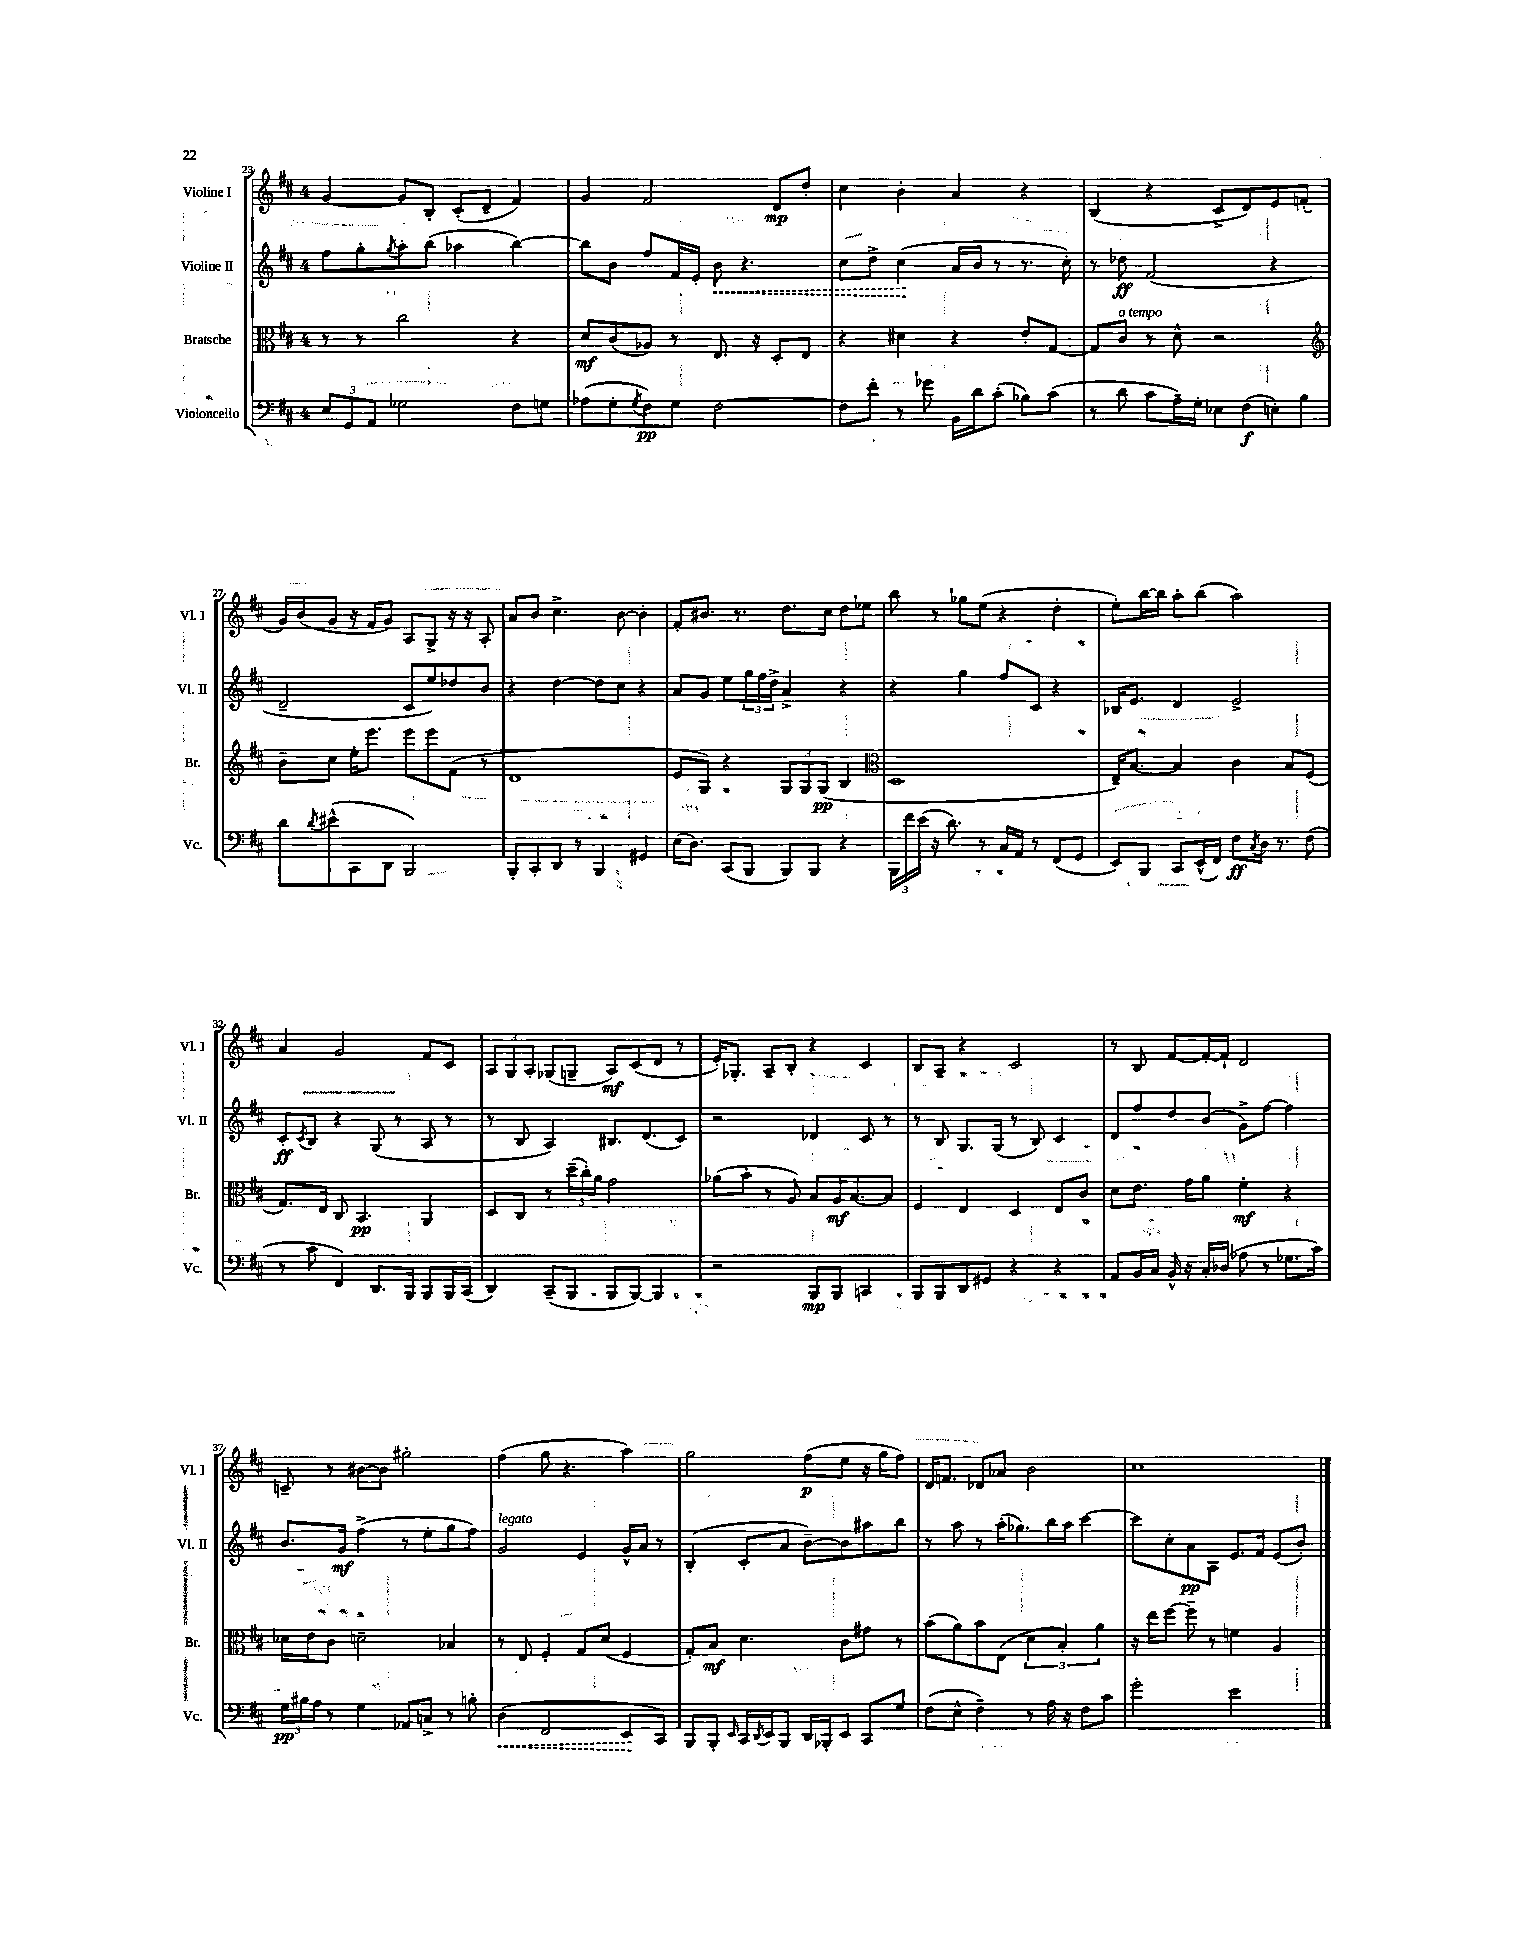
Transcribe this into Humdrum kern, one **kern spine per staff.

**kern	**dynam	**kern	**dynam	**kern	**dynam	**kern	**dynam
*part4	*part4	*part3	*part3	*part2	*part2	*part1	*part1
*staff4	*staff4	*staff3	*staff3	*staff2	*staff2	*staff1	*staff1
*I"Violoncello	*	*I"Bratsche	*	*I"Violine II	*	*I"Violine I	*
*I'Vc.	*	*I'Br.	*	*I'Vl. II	*	*I'Vl. I	*
*clefF4	*	*clefC3	*	*clefG2	*	*clefG2	*
*k[f#c#]	*	*k[f#c#]	*	*k[f#c#]	*	*k[f#c#]	*
*M4/4	*	*M4/4	*	*M4/4	*	*M4/4	*
=23	=23	=23	=23	=23	=23	=23	=23
12E/L	.	8r	.	8ff#\L	.	[4g/	.
12GG/	.	.	.	.	.	.	.
.	.	8r	.	8gg'\	.	.	.
12AA/J	.	.	.	.	.	.	.
.	.	.	.	8qgg/	.	.	.
2G-X\	.	2cc#\	.	8aa'\	.	8g/L]	.
.	.	.	.	(8bb\J	.	8B'/J	.
.	.	.	.	4aa-X\	.	(8c#'/L	.
.	.	.	.	.	.	8d~/J	.
8F#\L	.	4r	.	[4bb\)	.	4f#/)	.
8Gn\J	.	.	.	.	.	.	.
=24	=24	=24	=24	=24	=24	=24	=24
(8A-X\L	.	8d/L	mf	8bb\L]	.	4g/	.
8G'\	.	(8c#/	.	8b\J	.	.	.
8qG/	.	.	.	.	.	.	.
8F#\)	pp	8A-X/J)	.	8ff#/L	.	2f#/	.
8G\J	.	8r	.	16f#/L	.	.	.
.	.	.	.	16e'/JJ	.	.	.
!	!	!	!	!	!LO:HP:b	!	!
[2F#\	.	8.E/	.	8b\	<	.	.
.	.	.	.	4.r	.	.	.
.	.	16r	.	.	.	.	.
.	.	8D'/L	.	.	.	8d/L	mp
.	.	8E/J	.	.	.	8dd'/J	.
=25	=25	=25	=25	=25	=25	=25	=25
8F#\L]	.	4r	.	8cc#\L	.	4cc#\	.
8f#'\J	.	.	.	8dd^\J	.	.	.
8r	.	4d#X\	.	(4cc#\	.	4b'\	.
8g-X\	.	.	.	.	.	.	.
16BB\LL	.	4r	.	16a/LL	[	4a/	.
16d\J	.	.	.	16b/JJ	.	.	.
(8c#'\J	.	.	.	8r	.	.	.
8B-X\L)	.	8e'/L	.	8.r	.	4r	.
(8c#\J	.	[8G/J	.	.	.	.	.
.	.	.	.	16cc#'\)	.	.	.
=26	=26	=26	=26	=26	=26	=26	=26
8r	.	8G/L]	.	8r	.	(4B/	.
!	!	!LO:TX:a:i:t=a tempo	!	!	!	!	!
8d\	.	8c#/J	.	8dd-X\	ff	.	.
8c#\L	.	8r	.	(2f#/	.	4r	.
16A~\L)	.	8d^^\	.	.	.	.	.
16G'\JJ	.	.	.	.	.	.	.
8E-X\L	.	2r	.	.	.	8c#^/L	.
(8F#\	f	.	.	.	.	8d/)	.
8En'\)	.	.	.	4r	.	8e/	.
8B\J	.	.	.	.	.	(8fn'/J	.
!!LO:LB:g=z
=27	=27	=27	=27	=27	=27	=27	=27
*	*	*clefG2	*	*	*	*	*
8d\L	.	8b~\L	.	2d~/	.	16g/LL)	.
.	.	.	.	.	.	(16b/J	.
8qd/	.	.	.	.	.	.	.
(8e#X^^\	.	8cc#\J	.	.	.	8g/J	.
8CC#\	.	16ee'\KL	.	.	.	16r	.
.	.	8.eee\J	.	.	.	16f#/KL	.
8DD\J	.	.	.	.	.	8g/J)	.
2BBB/)	.	8eee\L	.	8c#/L	.	8A/L	.
.	.	8eee\	.	8ee/)	.	8G^/J	.
.	.	(8f#\J	.	8dd-X/	.	16r	.
.	.	.	.	.	.	16r	.
.	.	8r	.	8b/J	.	8A'/	.
=28	=28	=28	=28	=28	=28	=28	=28
8BBB'/L	.	1d	.	4r	.	8a/L	.
8CC#'/	.	.	.	.	.	8b/J	.
8DD/J	.	.	.	[4dd\	.	4.cc#^\	.
8r	.	.	.	.	.	.	.
4BBB/	.	.	.	8dd\L]	.	.	.
.	.	.	.	8cc#\J	.	[8b\	.
4GG#X/	.	.	.	4r	.	4b'\]	.
=29	=29	=29	=29	=29	=29	=29	=29
(16E\KL	.	8e/L	.	8a/L	.	8f#'/L	.
8.D\J)	.	.	.	.	.	.	.
.	.	8G/J)	.	8g/J	.	8.b#X/J	.
(8CC#/L	.	4r	.	8ee\L	.	.	.
.	.	.	.	.	.	8.r	.
8BBB/J	.	.	.	24gg\L	.	.	.
.	.	.	.	24ff#\	.	.	.
.	.	.	.	24dd^\JJ	.	.	.
8BBB/L)	.	12G/L	.	4a^/	.	8.dd\L	.
.	.	12G/	.	.	.	.	.
8BBB/J	.	.	.	.	.	.	.
.	.	(12G/J	pp	.	.	.	.
.	.	.	.	.	.	16cc#\Jk	.
4r	.	4B/	.	4r	.	8dd\L	.
.	.	.	.	.	.	8ee-X\J	.
=30	=30	=30	=30	=30	=30	=30	=30
*	*	*clefC3	*	*	*	*	*
24BBB\LL	.	1D	.	4r	.	8bb\	.
24f#\	.	.	.	.	.	.	.
(24e\JJ	.	.	.	.	.	.	.
16r	.	.	.	.	.	8r	.
8.d\)	.	.	.	.	.	.	.
.	.	.	.	4gg\	.	8gg-X\L	.
8r	.	.	.	.	.	(8ee\J	.
16C#/LL	.	.	.	8ff#/L	.	4r	.
16AA/JJ	.	.	.	.	.	.	.
8r	.	.	.	8c#/J	.	.	.
(8FF#/L	.	.	.	4r	.	4dd'\	.
8GG/J	.	.	.	.	.	.	.
=31	=31	=31	=31	=31	=31	=31	=31
8EE/L)	.	16E~/KL)	.	16B-X/KL	.	8ee'\L)	.
.	.	[8.B/J	.	8.e/J	.	.	.
8BBB/J	.	.	.	.	.	[16bb\L	.
.	.	.	.	.	.	16bb\JJ]	.
8CC#/L	.	4B/]	.	4d/	.	8aa'\L	.
(16EE^^/L	.	.	.	.	.	(8bb\J	.
16FF#/JJ)	.	.	.	.	.	.	.
8F#\L	ff	4c#\	.	2e^/	.	2aa\)	.
8qC#/	.	.	.	.	.	.	.
16D\Jk	.	.	.	.	.	.	.
8.r	.	.	.	.	.	.	.
.	.	8B/L	.	.	.	.	.
(8F#\	.	(8F#/J	.	.	.	.	.
!!LO:LB:g=z
=32	=32	=32	=32	=32	=32	=32	=32
8r	.	8.G/L)	.	8c#'/L	ff	4a/	.
.	.	.	.	8qc#/	.	.	.
8c#\	.	.	.	8B/J	.	.	.
.	.	16E/Jk	.	.	.	.	.
4FF#/)	.	8C#/	.	4r	.	2g/	.
.	.	4.BB/	pp	.	.	.	.
8.DD/L	.	.	.	(8G/	.	.	.
.	.	.	.	8r	.	.	.
16BBB/Jk	.	.	.	.	.	.	.
8BBB/L	.	4AA/	.	8A/	.	8f#/L	.
16BBB/L	.	.	.	8r	.	8c#/J	.
(16CC#/JJ	.	.	.	.	.	.	.
=33	=33	=33	=33	=33	=33	=33	=33
4DD/)	.	8D/L	.	8r	.	12A/L	.
.	.	.	.	.	.	12G/	.
.	.	8C#/J	.	8B/	.	.	.
.	.	.	.	.	.	12A'/J	.
(8CC#~/L	.	8r	.	4A/)	.	(8G-X/L	.
8BBB/J	.	(24dd~\LL	.	.	.	8Gn~/J	.
.	.	24cc#'\)	.	.	.	.	.
.	.	24a\JJ	.	.	.	.	.
8BBB/L	.	2g\	.	8.B#X/L	.	8A/L)	mf
[8BBB/J)	.	.	.	.	.	(8c#/	.
.	.	.	.	(8.d/	.	.	.
4BBB/]	.	.	.	.	.	8d/J	.
.	.	.	.	8c#/J)	.	8r	.
=34	=34	=34	=34	=34	=34	=34	=34
2r	.	(8a-X\L	.	2r	.	16e'/KL)	.
.	.	.	.	.	.	8.G-X'/J	.
.	.	8b'\J	.	.	.	.	.
.	.	8r	.	.	.	8A~/L	.
.	.	8A/)	.	.	.	8B'/J	.
8BBB/L	mp	8B/L	.	4d-X/	.	4r	.
8BBB/J	.	16A/K	mf	.	.	.	.
.	.	[8.B/	.	.	.	.	.
4CCn/	.	.	.	8c#/	.	4c#/	.
.	.	8B/J]	.	8r	.	.	.
=35	=35	=35	=35	=35	=35	=35	=35
8BBB/L	.	4F#/	.	8r	.	8B/L	.
8BBB/	.	.	.	8B/	.	8A~/J	.
8DD/	.	4E/	.	8.G/L	.	4r	.
8GG#X/J	.	.	.	.	.	.	.
.	.	.	.	(16G/Jk	.	.	.
4r	.	4D/	.	8r	.	2c#/	.
.	.	.	.	8B/)	.	.	.
4r	.	8E/L	.	4c#/	.	.	.
.	.	8c#/J	.	.	.	.	.
=36	=36	=36	=36	=36	=36	=36	=36
8AA/L	.	8d\L	.	8d/L	.	8r	.
16BB/L	.	8.e\J	.	8ff#/	.	8B/	.
16C#/JJ	.	.	.	.	.	.	.
16BB^^/	.	.	.	8dd/	.	[8f#/L	.
16r	.	16g\KL	.	.	.	.	.
16C#'/LL	.	8a\J	.	(8b/J	.	16f#'/L_	.
(16D-X/JJ	.	.	.	.	.	16f#`/JJ]	.
8A-X\	.	4f#'\	mf	8g^\L)	.	2d/	.
8r	.	.	.	[8ff#\J	.	.	.
8.G-X\L	.	4r	.	4ff#\]	.	.	.
16c#\Jk)	.	.	.	.	.	.	.
!!LO:LB:g=z
=37	=37	=37	=37	=37	=37	=37	=37
24G\LL	pp	16d-X\LL	.	8.b/L	.	8cn~/	.
24B#X\	.	.	.	.	.	.	.
.	.	16e\J	.	.	.	.	.
24A\JJ	.	.	.	.	.	.	.
8r	.	8c#\J	.	.	.	8r	.
.	.	.	.	16g/Jk	mf	.	.
4G\	.	2dn~\	.	(4ff#^\	.	[8b#X\L	.
.	.	.	.	.	.	8b#\J]	.
8AA-X/L	.	.	.	8r	.	2gg#X'\	.
8Cn^/J	.	.	.	8ee'\L	.	.	.
8r	.	4B-X/	.	8gg\	.	.	.
8Bn'\	.	.	.	8ff#\J)	.	.	.
=38	=38	=38	=38	=38	=38	=38	=38
!	!	!	!	!LO:TX:a:i:t=legato	!	!	!
!	!LO:HP:b	!	!	!	!	!	!
(4D\	<	8r	.	2g/	.	(4ff#\	.
.	.	8E/	.	.	.	.	.
2FF#/	.	4F#'/	.	.	.	8gg\	.
.	.	.	.	.	.	4.r	.
.	.	8G/L	.	4e/	.	.	.
.	.	(8d/J	.	.	.	.	.
8EE/L	.	4F#/	.	16g^^/LL	.	4aa\)	.
.	.	.	.	16a/JJ	.	.	.
8CC#/J)	[	.	.	8r	.	.	.
=39	=39	=39	=39	=39	=39	=39	=39
8BBB/L	.	8G'/L)	.	(4B'/	.	2gg\	.
8BBB'/J	.	8B/J	mf	.	.	.	.
16qqEE/	.	.	.	.	.	.	.
16CC#/LL	.	4.d\	.	8c#'/L	.	.	.
8qDD/	.	.	.	.	.	.	.
16EE/J	.	.	.	.	.	.	.
8BBB/J	.	.	.	8a/J	.	.	.
16DD/LL	.	.	.	[8b~\L)	.	(8ff#\L	p
16BBB-X'/J	.	.	.	.	.	.	.
8EE/J	.	8c#\L	.	8b\]	.	8ee\J	.
8CC#/L	.	8g#X\J	.	8aa#X\	.	16r	.
.	.	.	.	.	.	16gg\KL	.
8G/J	.	8r	.	8bb\J	.	8ff#\J)	.
=40	=40	=40	=40	=40	=40	=40	=40
(8F#\L	.	(8b\L	.	8r	.	16d/KL	.
.	.	.	.	.	.	8.fn/J	.
8E^^\J	.	8a\)	.	8aa\	.	.	.
4F#~\)	.	8b\	.	8r	.	8d-X/L	.
.	.	(8E\J	.	(16aa'\KL	.	8a-X/J	.
.	.	.	.	8.gg-X\)	.	.	.
8r	.	6d\	.	.	.	2b\	.
16A\	.	.	.	16bb\L	.	.	.
.	.	6B'/)	.	.	.	.	.
16r	.	.	.	16aa\JJ	.	.	.
8F#\L	.	.	.	[4ccc#\	.	.	.
.	.	6a\	.	.	.	.	.
8c#\J	.	.	.	.	.	.	.
=41	=41	=41	=41	=41	=41	=41	=41
2g'\	.	16r	.	8ccc#\L]	.	1cc#	.
.	.	16ee\KL	.	.	.	.	.
.	.	[8ff#\J	.	8cc#'\	.	.	.
.	.	8ff#~\]	.	8a\	pp	.	.
.	.	8r	.	8A\J	.	.	.
2e\	.	4fn\	.	8.e/L	.	.	.
.	.	.	.	16f#/Jk	.	.	.
.	.	4A/	.	(8e/L	.	.	.
.	.	.	.	8b'/J)	.	.	.
==	==	==	==	==	==	==	==
*-	*-	*-	*-	*-	*-	*-	*-
